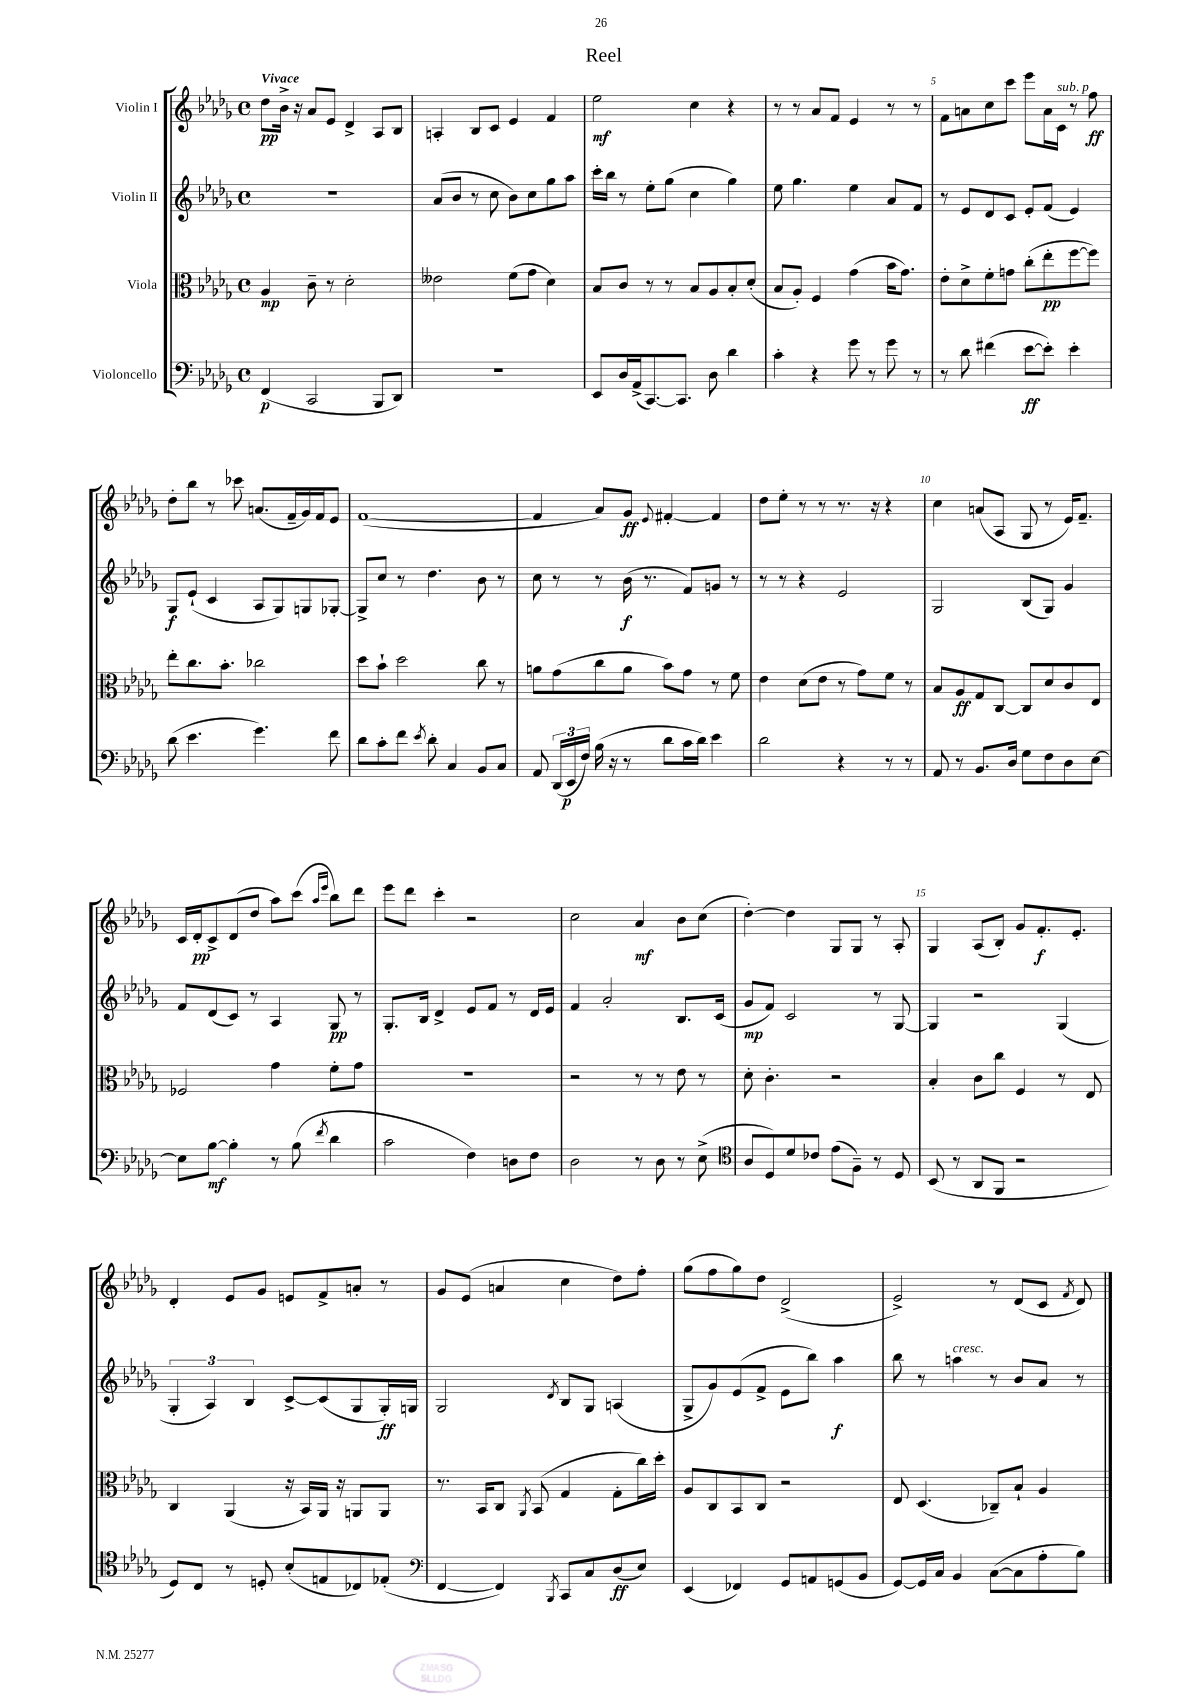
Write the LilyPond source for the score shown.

\header { title = "Reel" }
<<
\new StaffGroup <<
\new Staff = "s0" \with { instrumentName = "Violin I" } {
    \clef treble \key des \major \defaultTimeSignature \time 4/4 \tempo "Vivace"
    \autoBeamOff des''8[\pp bes'16]-> r16 aes'8[ ees'8] des'4-> aes8[ bes8] |
    a4-. bes8[ c'8] ees'4 f'4 |
    ees''2\mf c''4 r4 |
    r8 r8 aes'8[ f'8] ees'4 r8 r8 |
    f'8[ a'8 c''8 c'''8] ees'''8[ a'16 c'16]^\markup { \italic "sub. p" } r8 f''8\ff |
    des''8[-. bes''8] r8 ces'''8 a'8.[( f'16-- ges'16) f'16 ees'8] |
    f'1~( |
    f'4 aes'8[) ges'8]\ff \appoggiatura { ees'8 } fis'4~-. fis'4 |
    des''8[ ees''8]-. r8 r8 r8. r16 r4 |
    c''4 a'8[( aes8] ges8 r8 ees'16[) f'8.]-- |
    c'16[ des'16-.\pp c'8-> des'8( des''8] aes''8[) c'''8]( \grace { aes''16[ ees'''16] } bes''8[) des'''8] |
    ees'''8[ des'''8] c'''4-. r2 |
    c''2 aes'4\mf bes'8[ c''8]( |
    des''4~-.) des''4 ges8[ ges8] r8 aes8-. |
    ges4 aes8[( bes8]-.) ges'8[ f'8.-.\f ees'8.]-. |
    des'4-. ees'8[ ges'8] e'8[ f'8-> a'8]-. r8 |
    ges'8[ ees'8]( a'4 c''4 des''8[) f''8]-. |
    ges''8[( f''8 ges''8) des''8] des'2->( |
    ees'2->) r8 des'8[( c'8] \acciaccatura { f'8 } des'8) \bar "|." |
}
\new Staff = "s1" \with { instrumentName = "Violin II" } {
    \clef treble \key des \major \defaultTimeSignature \time 4/4
    \autoBeamOff R1 |
    aes'8[( bes'8] r8 c''8 bes'8[) c''8 ges''8 aes''8] |
    c'''16[-. bes''16] r8 ees''8[-. ges''8]( c''4 ges''4) |
    ees''8 ges''4. ees''4 aes'8[ f'8] |
    r8 ees'8[ des'8 c'8] ees'8[-. f'8]( ees'4) |
    ges8[\f ees'8]-!( c'4 aes8[ ges8) g8 ges8]~-. |
    ges8[-> c''8] r8 des''4. bes'8 r8 |
    c''8 r8 r8 bes'16\f( r8. f'8[) g'8] r8 |
    r8 r8 r4 ees'2 |
    ges2 bes8[( ges8]) ges'4 |
    f'8[ des'8( c'8]) r8 aes4 ges8\pp r8 |
    ges8.[-. bes16] des'4-> ees'8[ f'8] r8 des'16[ ees'16] |
    f'4 aes'2-. bes8.[ c'16]( |
    ges'8[\mp f'8]) c'2 r8 ges8~ |
    ges4 r2 ges4( |
    \tuplet 3/2 { ges4-. aes4) bes4 } c'8[~-> c'8( ges8 ges16-.\ff) g16] |
    ges2 \acciaccatura { des'8 } bes8[ ges8] a4( |
    ges8[-> ges'8) ees'8( f'8]-> ees'8[ bes''8]) aes''4\f |
    bes''8 r8 a''4^\markup { \italic "cresc." } r8 bes'8[ aes'8] r8 \bar "|." |
}
\new Staff = "s2" \with { instrumentName = "Viola" } {
    \clef alto \key des \major \defaultTimeSignature \time 4/4
    \autoBeamOff aes4\mp c'8-- r8 des'2-. |
    eeses'2 f'8[( ges'8] des'4) |
    bes8[ c'8] r8 r8 bes8[ aes8 bes8-. des'8]-.( |
    bes8[ aes8]-.) f4 ges'4( bes'16[ ges'8.]) |
    ees'8[-. des'8-> f'8-. g'8] c''8[-.( ees''8-.\pp f''8~ f''8]) |
    ees''8[-. c''8. bes'8.]-. ces''2 |
    des''8[ bes'8]-! des''2 c''8 r8 |
    a'8[ ges'8( c''8 a'8] bes'8[) ges'8] r8 f'8 |
    ees'4 des'8[( ees'8] r8 ges'8[) f'8] r8 |
    bes8[ aes8\ff ges8 c8]~ c8[ des'8 c'8 ees8] |
    fes2 ges'4 f'8[-. ges'8] |
    r1 |
    r2 r8 r8 ees'8 r8 |
    des'8-. c'4.-. r2 |
    bes4-. c'8[ c''8] f4 r8 ees8 |
    c4 aes,4( r16 bes,16[) aes,16] r16 a,8[ a,8] |
    r8. bes,16[ c8] \acciaccatura { aes,8 } bes,8( ges4 ges8[-. c''16) des''16]-. |
    aes8[ c8 bes,8 c8] r2 |
    ees8 des4.( ces8[--) bes8]-! aes4 \bar "|." |
}
\new Staff = "s3" \with { instrumentName = "Violoncello" } {
    \clef bass \key des \major \defaultTimeSignature \time 4/4
    \autoBeamOff f,4\p( c,2 bes,,8[ des,8]) |
    R1 |
    ees,8[ des16 aes,16->( c,8.~) c,8.] des8 des'4 |
    c'4-. r4 ges'8 r8 ges'8 r8 |
    r8 des'8 fis'4( ees'8[~\ff ees'8]-.) ees'4-. |
    des'8( ees'4. ges'4.) f'8 |
    des'8[ c'8-. f'8] \acciaccatura { ees'8 } des'8-. c4 bes,8[ c8] |
    aes,8 \tuplet 3/2 { des,16[( ees,16\p f16]) } bes16( r16 r8 des'8[ c'16 des'16]) ees'4 |
    des'2 r4 r8 r8 |
    aes,8 r8 bes,8.[ des16] ges8[ f8 des8 ees8]~ |
    ees8[ bes8]~\mf bes4-. r8 bes8( \acciaccatura { f'8 } des'4 |
    c'2 f4) d8[ f8] |
    des2 r8 des8 r8 ees8->( |
    \clef tenor aes8[ des8) des'8 ces'8] ees'8[( f8]--) r8 des8 |
    bes,8( r8 aes,8[ f,8] r2 |
    des8[) c8] r8 d8-. bes8[-.( e8 ces8) ees8]-.( |
    \clef bass f,4~ f,4) \acciaccatura { bes,,8 } c,8[ c8 des8\ff( ees8]) |
    ees,4( fes,4) ges,8[ a,8 g,8( bes,8] |
    ges,8[~) ges,16 c16] bes,4 c8[~( c8 aes8-. bes8]) \bar "|." |
}
>>
>>
\layout { \context { \Score \override BarNumber.break-visibility = ##(#f #t #t) barNumberVisibility = #(every-nth-bar-number-visible 5) } }
